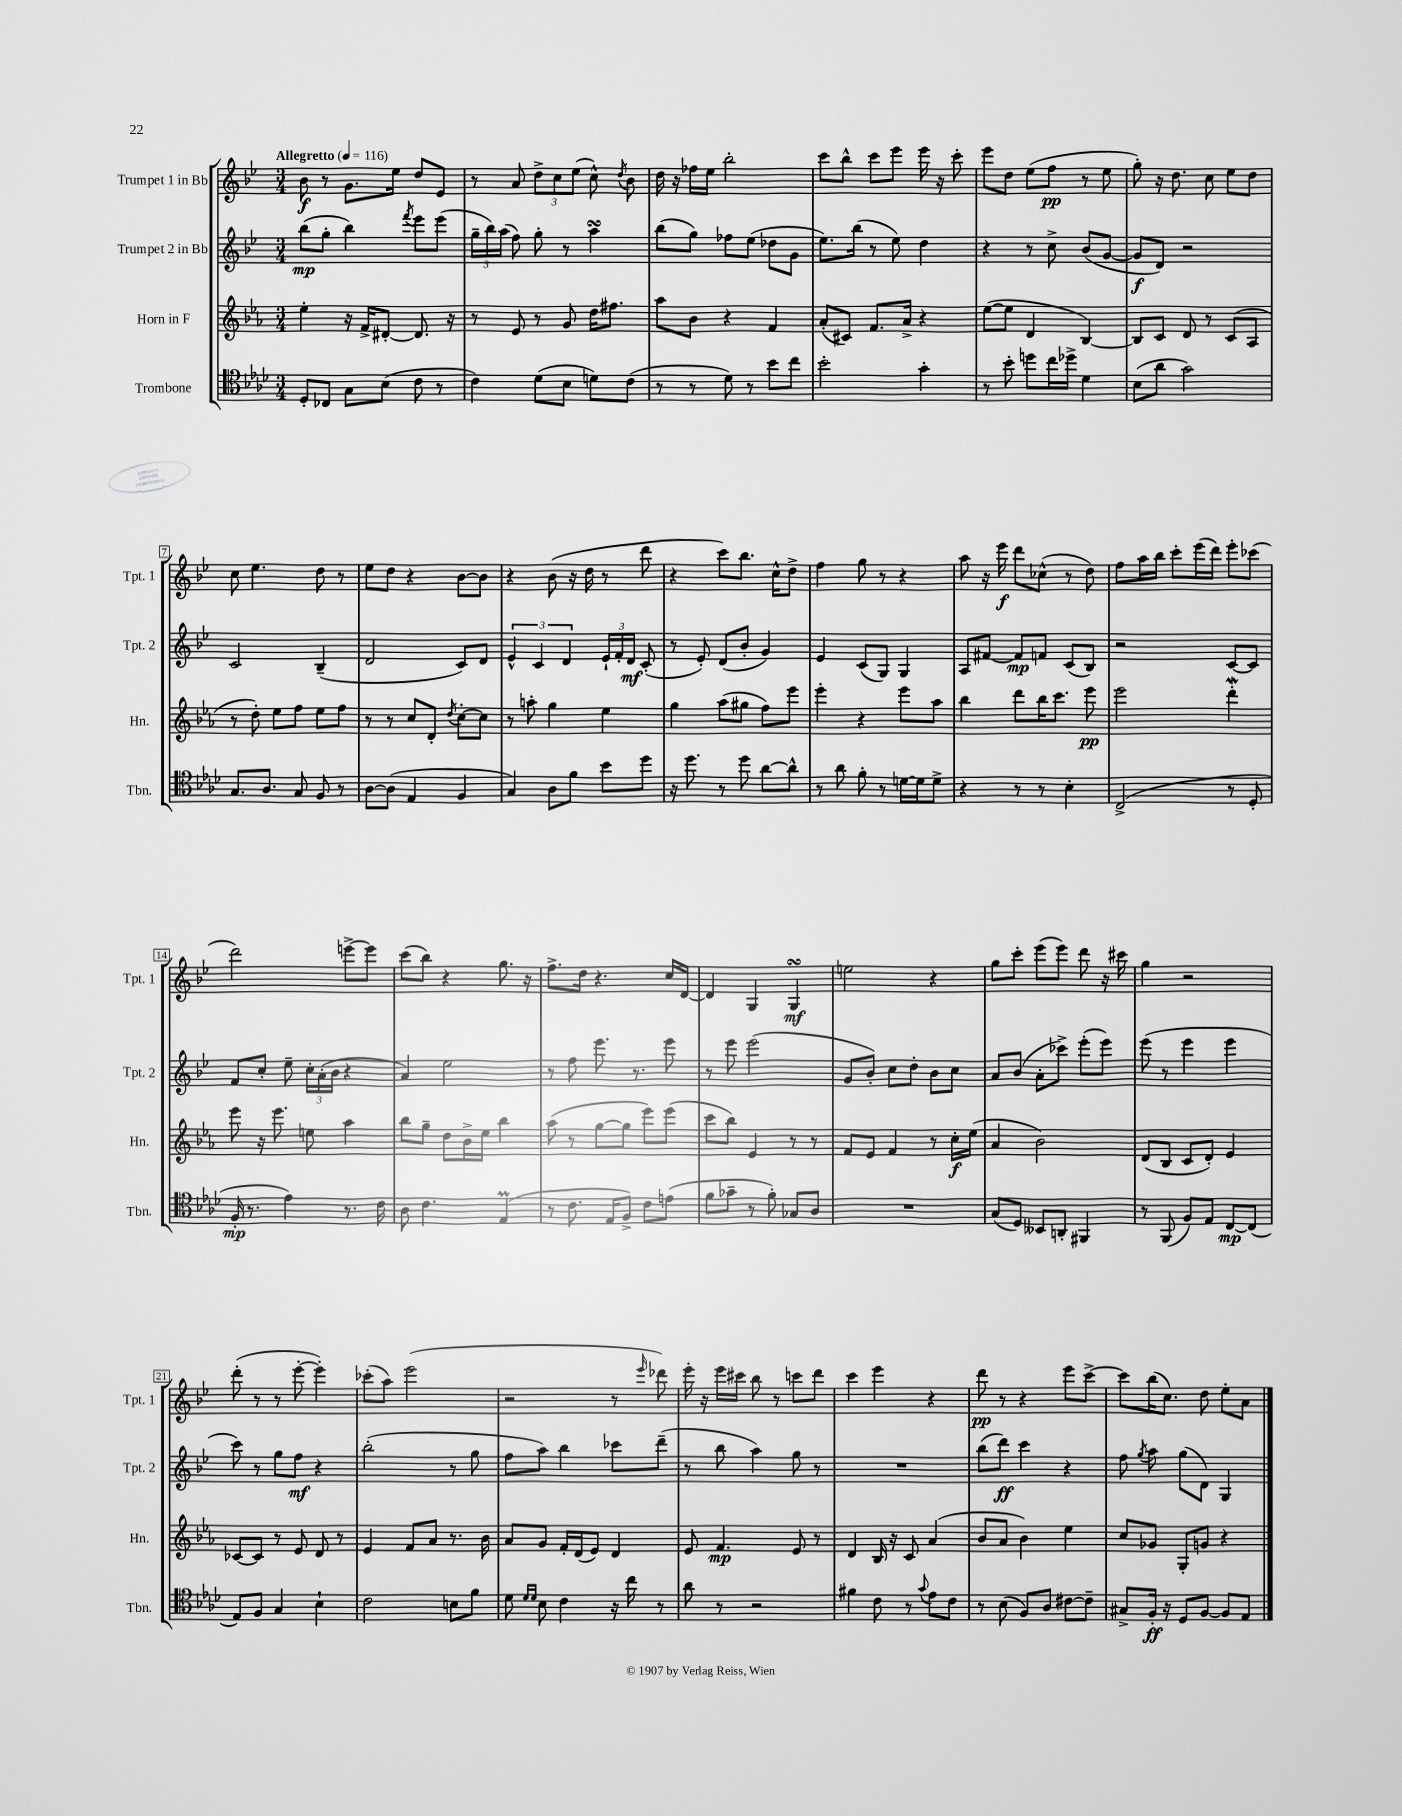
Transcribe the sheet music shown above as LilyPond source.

<<
\new StaffGroup <<
\new Staff = "s0" \with { instrumentName = "Trumpet 1 in Bb" shortInstrumentName = "Tpt. 1" } {
    \clef treble \key bes \major \numericTimeSignature \time 3/4 \tempo "Allegretto" 4 = 116
    \autoBeamOff bes'8\f r8 g'8.[ ees''16] d''8[ ees'8] |
    r8 a'8 \tuplet 3/2 { d''8[-> c''8 ees''8]( } c''8-^) \acciaccatura { d''8 } bes'8 |
    d''16 r16 fes''16[ ees''16] bes''2-. |
    c'''8[ bes''8]-^ c'''8[ ees'''8] ees'''16 r16 c'''8-. |
    ees'''8[ d''8] ees''8[( f''8]\pp r8 ees''8 |
    g''8-.) r16 d''8. c''8 ees''8[ d''8] |
    c''8 ees''4. d''8 r8 |
    ees''8[ d''8] r4 bes'8[~ bes'8] |
    r4 bes'8( r16 d''16 r8 d'''8 |
    r4 c'''8[) bes''8.] c''16[-^ d''8]-> |
    f''4 g''8 r8 r4 |
    a''8 r16 ees'''16\f d'''8[ ces''8]-^( r8 d''8) |
    f''8[ a''16 bes''16] c'''8[-. ees'''16( d'''16]) ees'''8[-. ces'''8]( |
    d'''2) e'''8[~-> e'''8] |
    c'''8[( bes''8]) r4 g''8. r16 |
    f''8.[-> d''16] r4. c''16[ d'16]~ |
    d'4 g4 g4\turn\mf |
    e''2 r4 |
    g''8[ c'''8]-. ees'''8[( ees'''8]) d'''8 r16 cis'''16 |
    g''4 r2 |
    d'''8-.( r8 r8 ees'''8~-. ees'''4-.) |
    ces'''8[-.( a''8]) ees'''2( |
    r2 r8 \grace { ees'''16 } des'''8) |
    ees'''16-. r16 ees'''16[ cis'''16] bes''8 r8 c'''8[ d'''8] |
    c'''4 ees'''4 r4 |
    d'''8\pp r8 r4 ees'''8[ c'''8]~-> |
    c'''8[ bes''16( c''8.]) d''8 ees''8[-. a'8] \bar "|." |
}
\new Staff = "s1" \with { instrumentName = "Trumpet 2 in Bb" shortInstrumentName = "Tpt. 2" } {
    \clef treble \key bes \major \numericTimeSignature \time 3/4
    \autoBeamOff bes''8[\mp( g''8]-. bes''4) \acciaccatura { f'''8 } ees'''8[ ees'''8]( |
    \tuplet 3/2 { g''16[-- bes''16) a''16]( } f''8) g''8-. r8 a''4\turn |
    bes''8[( g''8]) fes''8[ ees''8]( des''8[ g'8] |
    ees''8.[) bes''16]( r8 ees''8) d''4 |
    r4 r8 c''8-> bes'8[( g'8]~ |
    g'8[\f d'8]) r2 |
    c'2 bes4--( |
    d'2 c'8[) d'8] |
    \tuplet 3/2 { ees'4-^ c'4 d'4 } \tuplet 3/2 { ees'16[-! f'16-. d'16]\mf } c'8-.( |
    r8 ees'8-.) d'8[( bes'8]-. g'4) |
    ees'4 c'8[( g8]) g4 |
    a8[ fis'8]~ fis'8[\mp f'8] c'8[( bes8]) |
    r2 c'8[~ c'8] |
    f'8[ c''8]-. ees''8-- \tuplet 3/2 { c''16[-. a'16-.( bes'16] } r4 |
    a'4) ees''2 |
    r8 f''8 ees'''8. r8. ees'''8 |
    r8 ees'''8 ees'''2( |
    g'8[ bes'8]-.) c''8[ d''8]-. bes'8[ c''8] |
    a'8[ bes'8]( a'8[-. ces'''8]->) ees'''8[-.( ees'''8]) |
    ees'''8( r8 ees'''4 ees'''4 |
    c'''8) r8 g''8[ f''8]\mf r4 |
    bes''2-.( r8 g''8 |
    f''8[ a''8]) bes''4 ces'''8[ d'''8]--( |
    r8 bes''8 a''4) g''8 r8 |
    R2. |
    bes''8[( d'''8]\ff) c'''4 r4 |
    f''8 \acciaccatura { g''8 } a''8 g''8[( d'8]) g4 \bar "|." |
}
\new Staff = "s2" \with { instrumentName = "Horn in F" shortInstrumentName = "Hn." } {
    \clef treble \key ees \major \numericTimeSignature \time 3/4
    \autoBeamOff ees''4-. r16 f'16[-> dis'8]~-. dis'8. r16 |
    r8 ees'8 r8 g'8 d''16[ fis''8.] |
    aes''8[ bes'8] r4 f'4 |
    aes'8[-.( cis'8]) f'8.[ aes'16]-> r4 |
    ees''8[~( ees''8] d'4 bes4~) |
    bes8[ c'8] d'8 r8 c'8[( aes8] |
    r8 d''8-.) ees''8[ f''8] ees''8[ f''8] |
    r8 r8 c''8[ d'8]-. \acciaccatura { d''8 } c''8[~-. c''8] |
    r8 a''8-. g''4 ees''4 |
    g''4 aes''8[( gis''8] f''8[) ees'''8] |
    ees'''4-. r4 ees'''8[ aes''8] |
    bes''4 d'''8[ bes''16 c'''8.] ees'''8\pp |
    ees'''2 d'''4-.\mordent |
    ees'''8 r16 ees'''8. e''8 aes''4 |
    bes''8[ g''8]-- d''8[ bes'16-> ees''16] bes''4 |
    aes''8( r8 g''8[~ g''8] ees'''8[) ees'''8]( |
    c'''8[ bes''8]) ees'4 r8 r8 |
    f'8[ ees'8] f'4 r8 c''16[-.\f ees''16]( |
    aes'4 bes'2) |
    d'8[( bes8] c'8[ d'8]-.) ees'4 |
    ces'8[~ ces'8] r8 ees'8 d'8 r8 |
    ees'4 f'8[ aes'8] r8. bes'16 |
    aes'8[ g'8] f'16[-. d'16( ees'8]) d'4 |
    ees'8 f'4.\mp ees'8 r8 |
    d'4 bes16 r16 c'8 aes'4( |
    bes'8[ aes'8] bes'4) ees''4 |
    c''8[ ges'8] g8[-. g'8] r4 \bar "|." |
}
\new Staff = "s3" \with { instrumentName = "Trombone" shortInstrumentName = "Tbn." } {
    \clef tenor \key aes \major \numericTimeSignature \time 3/4
    \autoBeamOff des8[-. ces8] g8[ bes8]( c'8 r8 |
    c'4) des'8[( bes8] d'8[) c'8]( |
    r8 r8 des'8) r8 bes'8[ c''8] |
    bes'2-. g'4-. |
    r8 bes'8-. d''8[ c''16 des''16]-> des'4 |
    bes8[( aes'8] g'2) |
    g8.[ aes8.] g8 f8 r8 |
    aes8[~ aes8]( ees4 f4 |
    g4) aes8[ f'8] bes'8[ des''8] |
    r16 des''8. r8 des''8 aes'8[~ aes'8]-^ |
    r8 aes'8 f'8-. r8 d'16[~ d'16 d'8]-> |
    r4 r8 r8 bes4-. |
    c2->( r8 des8-. |
    f16-.\mp r8. ees'4) r8. c'16 |
    aes8 c'4. ees4\prall( |
    r8 c'8. ees16[ f8]->) c'8[ e'8]( |
    f'8[ ges'8]-- r8 f'8-.) ges8[ aes8] |
    R2. |
    g8[( des8]) beses,8[ a,8]-. fis,4 |
    r8 f,8( f8[) ees8] c8[~\mp c8]( |
    ees8[) f8] g4 bes4-! |
    c'2 b8[ f'8] |
    des'8 \grace { des'16[ des'16] } bes8 c'4 r16 c''16 r8 |
    aes'8 r8 r2 |
    fis'4 c'8 r8 \appoggiatura { g'8 } ees'8[ c'8] |
    r8 bes8( f8[) aes8] cis'8[~ cis'8]-- |
    gis8[-> f16]-.\ff r16 des8[ f8]~ f8[ ees8] \bar "|." |
}
>>
>>
\layout { \context { \Score \override BarNumber.stencil = #(make-stencil-boxer 0.1 0.3 ly:text-interface::print) } }
